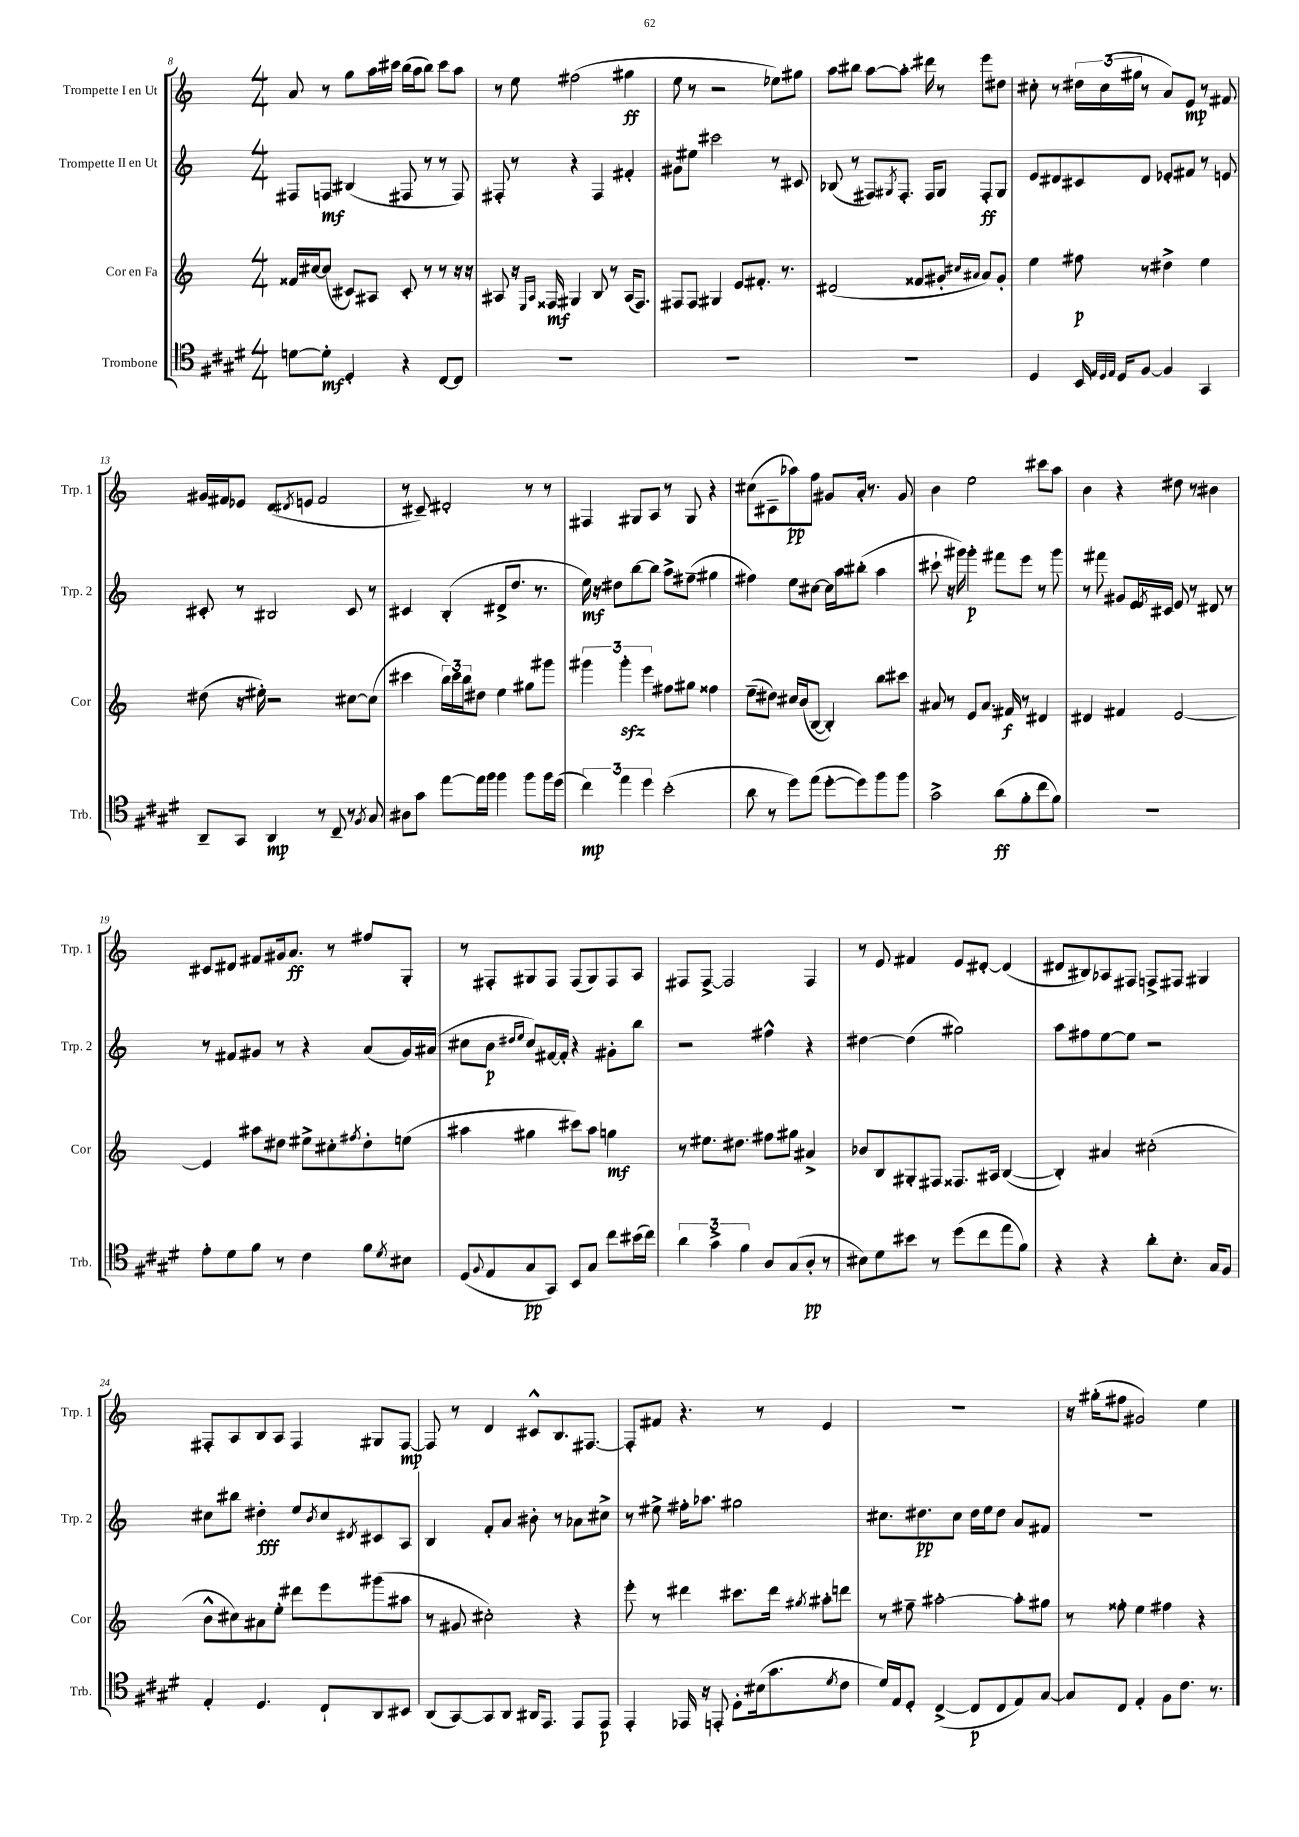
<<
\new StaffGroup <<
\new Staff = "s0" \with { instrumentName = "Trompette I en Ut" shortInstrumentName = "Trp. 1" } {
    \clef treble \key c \major \numericTimeSignature \time 4/4
    a'8 r8 g''8 a''16 cis'''16 b''16( a''16 b''8) cis'''8 a''8 |
    r8 e''8 fis''2( gis''4\ff |
    e''8 r8 r2 ees''8) gis''8 |
    a''8 bis''8 a''8~ a''8.-. dis'''16 r8 e'''8 dis''8 |
    cis''8-. r8 \tuplet 3/2 { dis''16 cis''16( gis''16 } r8 a'8) e'8\mp r8 fis'8 |
    gis'16 fis'16 ees'8 d'8( \acciaccatura { dis'8 } e'8 fis'2 |
    r8 cis'8--) dis'2-. r8 r8 |
    fis4 gis8 a8 r8 gis8 r4 |
    cis''8( cis'8-- aes''8\pp) f''8 gis'8 a'16-. r8. gis'8 |
    b'4 e''2 cis'''8 a''8 |
    b'4 r4 dis''8 r8 bis'4 |
    cis'8 dis'8 fis'8 gis'16 a'8.\ff r8 fis''8 g8-. |
    r8 fis8-. gis8 fis8 fis8( gis8) fis8 a8 |
    fis8 fis8~-> fis2 fis4 |
    r8 e'8 fis'4 e'8 dis'8~-. dis'4( |
    dis'8 bis8) aes8 fis8 f8-> fis8 gis4 |
    fis8-. a8 b8 a8 fis4 gis8 fis8~\mp |
    fis8 r8 d'4 cis'8-^ b8. fis8.~ |
    fis8-. fis'8 r4. r8 e'4 |
    R1 |
    r16 gis''16-.( fis''8 gis'2) e''4 \bar "|." |
}
\new Staff = "s1" \with { instrumentName = "Trompette II en Ut" shortInstrumentName = "Trp. 2" } {
    \clef treble \key c \major \numericTimeSignature \time 4/4
    fis8 f8\mf bis4( fis8 r8 r8 fis8) |
    fis8-. r8 r4 fis4 fis'4-. |
    gis'8 eis''8 cis'''2 r8 cis'8 |
    bes8( r8 fis8) \acciaccatura { gis8 } fis8.-. fis16 gis8 fis8-.\ff gis8 |
    e'8 dis'8 cis'8 dis'8 ees'8-. fis'8 r8 e'8 |
    cis'8-. r8 bis2 cis'8 r8 |
    cis'4 b4-.( dis'8-> d''8. r8. |
    e''16\mf) r16 dis''8 b''8~ b''8 a''8-> fis''8--( gis''4 |
    fis''4) e''8 cis''8~ cis''16 a''16 bis''8-.( a''4 |
    cis'''8-! r16 gis'''16) gis'''4-.\p fis'''8 e'''8 r8 gis'''8 |
    r8 fis'''8 gis'8 e'16 \acciaccatura { e'8 } cis'16 e'8 r8 dis'8 r8 |
    r8 fis'8 gis'8 r8 r4 a'8( gis'16) ais'16( |
    cis''8 b'8\p \grace { dis''16 e''16 } cis''8) fis'16~ fis'16-. r4 gis'8-. b''8 |
    r2 fis''4-^ r4 |
    dis''4~ dis''4( gis''2) |
    a''8 fis''8 e''8~ e''8 r2 |
    cis''8 bis''8 dis''4-.\fff e''8 \acciaccatura { b'8 } cis''8 \acciaccatura { dis'8 } cis'8 a8 |
    b4 f'8-. a'8 bis'8-. r8 aes'8 cis''8-> |
    r8 eis''8-> fis''16-. aes''8. gis''2 |
    cis''8. dis''8.\pp cis''8 dis''16 e''16 dis''8 a'8 fis'8 |
    R1 \bar "|." |
}
\new Staff = "s2" \with { instrumentName = "Cor en Fa" shortInstrumentName = "Cor" } {
    \clef treble \key c \major \numericTimeSignature \time 4/4
    fisis'16 cis''16~ cis''8( cis'8) ais8 cis'8-. r8 r8 r16 r16 |
    ais8 r16 \grace { e16 ais16 } fisis16\mf gis4 b8 r8 ais16( fisis8.) |
    fis8 fis8 gis4 e'8 fis'8.-. r8. |
    dis'2( fisis'8 gis'8-. \grace { cis''16 ais'16 } ais'8) gis'8-. |
    e''4 fis''8\p r8 dis''4-> e''4 |
    dis''8( r16 eis''16-.) r2 cis''8~ cis''8( |
    cis'''4 \tuplet 3/2 { b''16) cis'''16 b''16 } dis''8 e''4 gis''8 gis'''8 |
    \tuplet 3/2 { gis'''4 gis'''4-.\sfz e'''4 } fis''8 gis''8 fisis''4 |
    e''8--( dis''8) cis''16 b'16( b8~ b4-.) b''8 cis'''8 |
    ais'8 r8 e'8 ais'8. fis'16\f r8 dis'4 |
    dis'4 fis'4 e'2~ |
    e'4 ais''8 dis''8 eis''8-> cis''8-. \acciaccatura { fis''8 } dis''8-. e''8( |
    ais''4 gis''4 cis'''8) ais''8 g''4\mf |
    r8 eis''8. dis''8. fis''8 gis''8 ais'4-> |
    bes'8 b8 gis8-. fis8 fisis8. ais16 b4~( |
    b4-.) ais'4 cis''2-.( |
    b'8-^ cis''8) ais'8 e''8-. dis'''8 e'''8 gis'''8( ais''8 |
    r8 gis'8 cis''2-.) r4 |
    e'''8-. r8 dis'''4 cis'''8. dis'''16 \acciaccatura { gis''8 } ais''8-. d'''8 |
    r8 fis''8-- ais''2~-. ais''8-. gis''8 |
    r8 fisis''8-. e''4 fis''4 r4 \bar "|." |
}
\new Staff = "s3" \with { instrumentName = "Trombone" shortInstrumentName = "Trb." } {
    \clef tenor \key e \major \numericTimeSignature \time 4/4
    d'8~ d'8-.\mf dis4-. r4 cis8~ cis8 |
    R1 |
    R1 |
    R1 |
    dis4 b,16 \grace { e32 dis32 e32 } dis16 fis8~ fis4 gis,4 |
    a,8-- gis,8 a,4\mp r8 cis8-- r8 \acciaccatura { fis8 } gis8 |
    ais8 gis'8 e''8~ e''16 fis''16 fis''4 fis''8 fis''16 dis''16( |
    \tuplet 3/2 { cis''4\mp) e''4 dis''4 } b'2-.( |
    a'8 r8 dis''8) e''8( dis''8~-. dis''8) fis''8 fis''8 |
    gis'2-> a'8\ff( fis'8-. cis''8 fis'8) |
    R1 |
    e'8-. dis'8 fis'8 r8 cis'4 fis'8 \acciaccatura { dis'8 } bis8 |
    dis8( \appoggiatura { fis8 } e8 gis8\pp gis,8) b,8 gis8 cis''8 bis'16( cis''16) |
    \tuplet 3/2 { a'4 gis'4-> fis'4 } a8 gis8( a8-.\pp r8 |
    bis8) dis'8 bis'8 r8 dis''8( cis''8 e''8 fis'8) |
    r4 r4 a'8-. b8.-. gis16 fis8 |
    e4-. dis4. cis8-! a,8 bis,8 |
    a,8( gis,8~) gis,8 a,8 ais,16 e,8. e,8 e,8\p |
    e,4-. ees,16 r16 e,8-. dis8-. bis16( gis'8. \acciaccatura { dis'8 } cis'8 |
    dis'16) e16 dis8-. cis4~->( cis8\p cis8 e8) gis8~ |
    gis8 cis8 e4-. fis8 cis'8. r8. \bar "|." |
}
>>
>>
\layout { \context { \Score currentBarNumber = #8 } }
